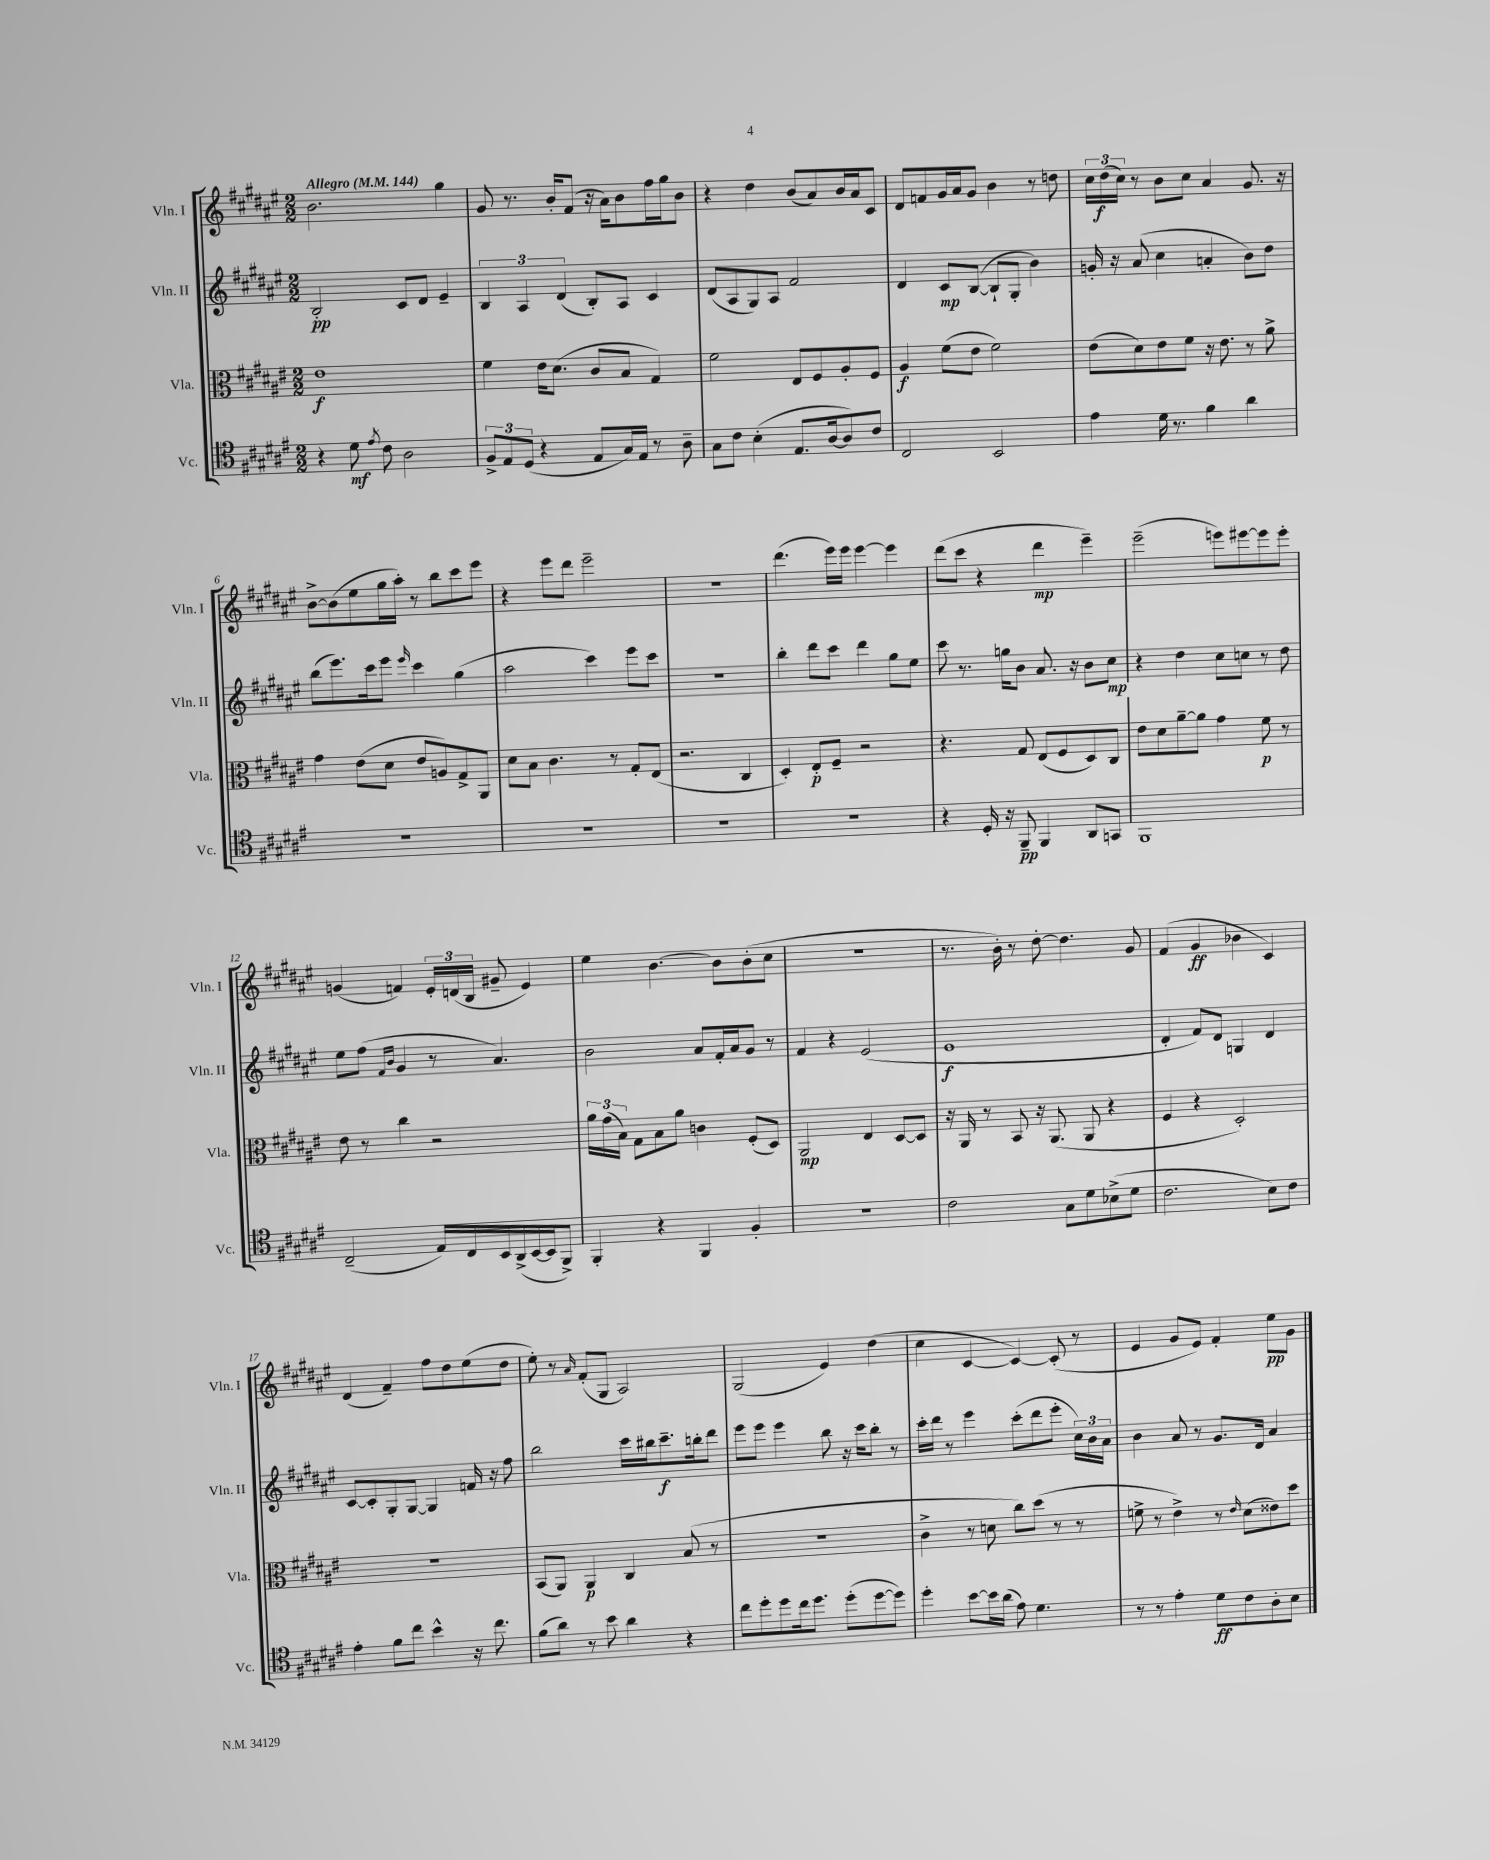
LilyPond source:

<<
\new StaffGroup <<
\new Staff = "s0" \with { instrumentName = "Vln. I" shortInstrumentName = "Vln. I" } {
    \clef treble \key fis \major \numericTimeSignature \time 2/2 \tempo "Allegro" 4 = 144
    \autoBeamOff b'2. gis''4 |
    gis'8 r8. b'16[-. fis'8]( r16 ais'16[) b'8 fis''16 gis''16 b'8] |
    r4 dis''4 b'8[( ais'8) b'16 ais'16 cis'8] |
    dis'8[ f'8 gis'16 ais'16 gis'8] b'4 r8 d''8 |
    \tuplet 3/2 { cis''16[ dis''16\f( cis''16]) } r8 b'8[ cis''8] ais'4 gis'8. r16 |
    b'8[~-> b'8( eis''8 gis''16 ais''16]-.) r8 b''8[ cis'''8 eis'''8] |
    r4 eis'''8[ dis'''8] eis'''2-- |
    r1 |
    dis'''4.( eis'''16[) eis'''16] eis'''4~ eis'''4 |
    dis'''8[( cis'''8] r4 dis'''4\mp eis'''4--) |
    eis'''2--( e'''8[) eis'''8~ eis'''8 eis'''8]-. |
    g'4( f'4) \tuplet 3/2 { eis'16[-. d'16( b16] } gis'8-- eis'4) |
    eis''4 b'4.~ b'8[ b'8-.( cis''8] |
    R1 |
    r8. b'16-.) r8 dis''8~-. dis''4. gis'8 |
    fis'4( gis'4\ff bes'4 cis'4) |
    dis'4( fis'4--) fis''8[ dis''8 eis''8( dis''8] |
    eis''8-.) r8 \grace { ais'16 } fis'8[-.( gis8] ais2) |
    gis2( eis'4) dis''4( |
    cis''4 cis'4~ cis'4~) cis'8-.( r8 |
    eis'4 gis'8[ eis'8]) fis'4-. eis''8[\pp gis'8] \bar "|." |
}
\new Staff = "s1" \with { instrumentName = "Vln. II" shortInstrumentName = "Vln. II" } {
    \clef treble \key fis \major \numericTimeSignature \time 2/2
    \autoBeamOff b2-.\pp cis'8[ dis'8] eis'4-- |
    \tuplet 3/2 { b4 ais4 dis'4( } b8[-.) ais8] cis'4 |
    dis'8[( ais8 gis8) ais8] fis'2 |
    dis'4 cis'8[\mp b8]~( b8[-! gis8]-. b'4) |
    g'16-. r16 ais'8( cis''4 a'4-. b'8[) dis''8] |
    b''8[( eis'''8.) cis'''16 eis'''8] \grace { eis'''16 } cis'''4 gis''4( |
    ais''2 cis'''4) eis'''8[ cis'''8] |
    R1 |
    b''4-. dis'''8[ cis'''8] dis'''4 gis''8[ eis''8] |
    cis'''8 r8. g''16[ b'8] ais'8. r16 b'8[ cis''8]\mp |
    r4 dis''4 cis''8[ c''8] r8 dis''8 |
    eis''8[ fis''8]( \grace { fis'16[ b'16] } gis'4 r8 ais'4.) |
    b'2 ais'8[ fis'16-. ais'16 gis'8] r8 |
    fis'4 r4 eis'2( |
    eis'1\f |
    dis'4-. fis'8[) dis'8] g4 dis'4 |
    cis'8[~ cis'8-. gis8-. gis8]~ gis4 f'16 r16 fis''8 |
    b''2 cis'''16[ bis''16 cis'''8.--\f b''16-. dis'''8] |
    eis'''8[ eis'''8] eis'''4 b''8 r16 cis'''16[ b''8]-. r8 |
    cis'''16[-. dis'''16] r8 eis'''4 cis'''8[-.( dis'''8 eis'''8]-. \tuplet 3/2 { cis''16[) b'16 ais'16] } |
    b'4 ais'8 r8 gis'8.[ dis'16] ais'4 \bar "|." |
}
\new Staff = "s2" \with { instrumentName = "Vla." shortInstrumentName = "Vla." } {
    \clef alto \key fis \major \numericTimeSignature \time 2/2
    \autoBeamOff eis'1\f |
    fis'4 eis'16[ dis'8.]( cis'8[ b8] gis4) |
    fis'2 eis8[ fis8 ais8-. fis8] |
    ais4\f fis'8[( eis'8] fis'2) |
    eis'8[( dis'8) eis'8 fis'8] r16 eis'8. r8 ais'8-> |
    gis'4 eis'8[( dis'8] eis'8[ a8) gis8-> ais,8] |
    dis'8[ b8] cis'4. r8 gis8[-. eis8]( |
    r2. cis4 |
    dis4-.) eis8[-.\p fis8]-- r2 |
    r4. gis8 eis8[( fis8 dis8) cis8] |
    eis'8[ dis'8 ais'8~-- ais'8] gis'4 fis'8\p r8 |
    eis'8 r8 cis''4 r2 |
    \tuplet 3/2 { ais'16[ gis'16( b16]) } gis8[ b8 ais'8] c'4 fis8[-.( dis8]) |
    ais,2\mp eis4 dis8[~ dis8] |
    r16 ais,16 r8 b,8 r16 ais,8.( ais,8 r4 |
    fis4 r4 dis2-.) |
    R1 |
    b,8[( ais,8]) ais,4\p cis4 b8( r8 |
    R1 |
    cis'4-> r8 d'8 cis''8[) dis''8]( r8 r8 |
    f'8-> r8 eis'4->) r8 \grace { eis'16 } dis'8[( eisis'8) dis''8] \bar "|." |
}
\new Staff = "s3" \with { instrumentName = "Vc." shortInstrumentName = "Vc." } {
    \clef tenor \key fis \major \numericTimeSignature \time 2/2
    \autoBeamOff r4 dis'8\mf \acciaccatura { eis'8 } cis'8 ais2 |
    \tuplet 3/2 { fis8[-> eis8 dis8]( } r4 eis8[ gis16) eis16] r8 ais8-- |
    gis8[ cis'8] b4-.( eis8.[ ais16~ ais8) cis'8] |
    cis2 b,2 |
    eis'4 dis'16 r8. fis'4 ais'4 |
    R1 |
    R1 |
    R1 |
    R1 |
    r4 dis16-. r16 fis,8--\pp fis,4 ais,8[ g,8] |
    fis,1 |
    cis2--( eis16[) cis16 b,16 ais,16->( b,16~ b,16 fis,8]->) |
    fis,4-. r4 fis,4 fis4-. |
    R1 |
    cis'2 gis8[ dis'8 bes8->( dis'8] |
    cis'2. b8[) cis'8] |
    eis'4-. fis'8[ cis''8] b'4-^ r16 cis''8. |
    fis'8[( ais'8]) r8 b'8 ais'4 r4 |
    cis''8[ dis''8-. dis''8 cis''16 dis''8.] dis''8[-.( dis''8~ dis''8]) |
    dis''4-. b'8[~ b'16 ais'16]( eis'8) dis'4. |
    r8 r8 eis'4-. dis'8[\ff cis'8 ais8-. b8] \bar "|." |
}
>>
>>
